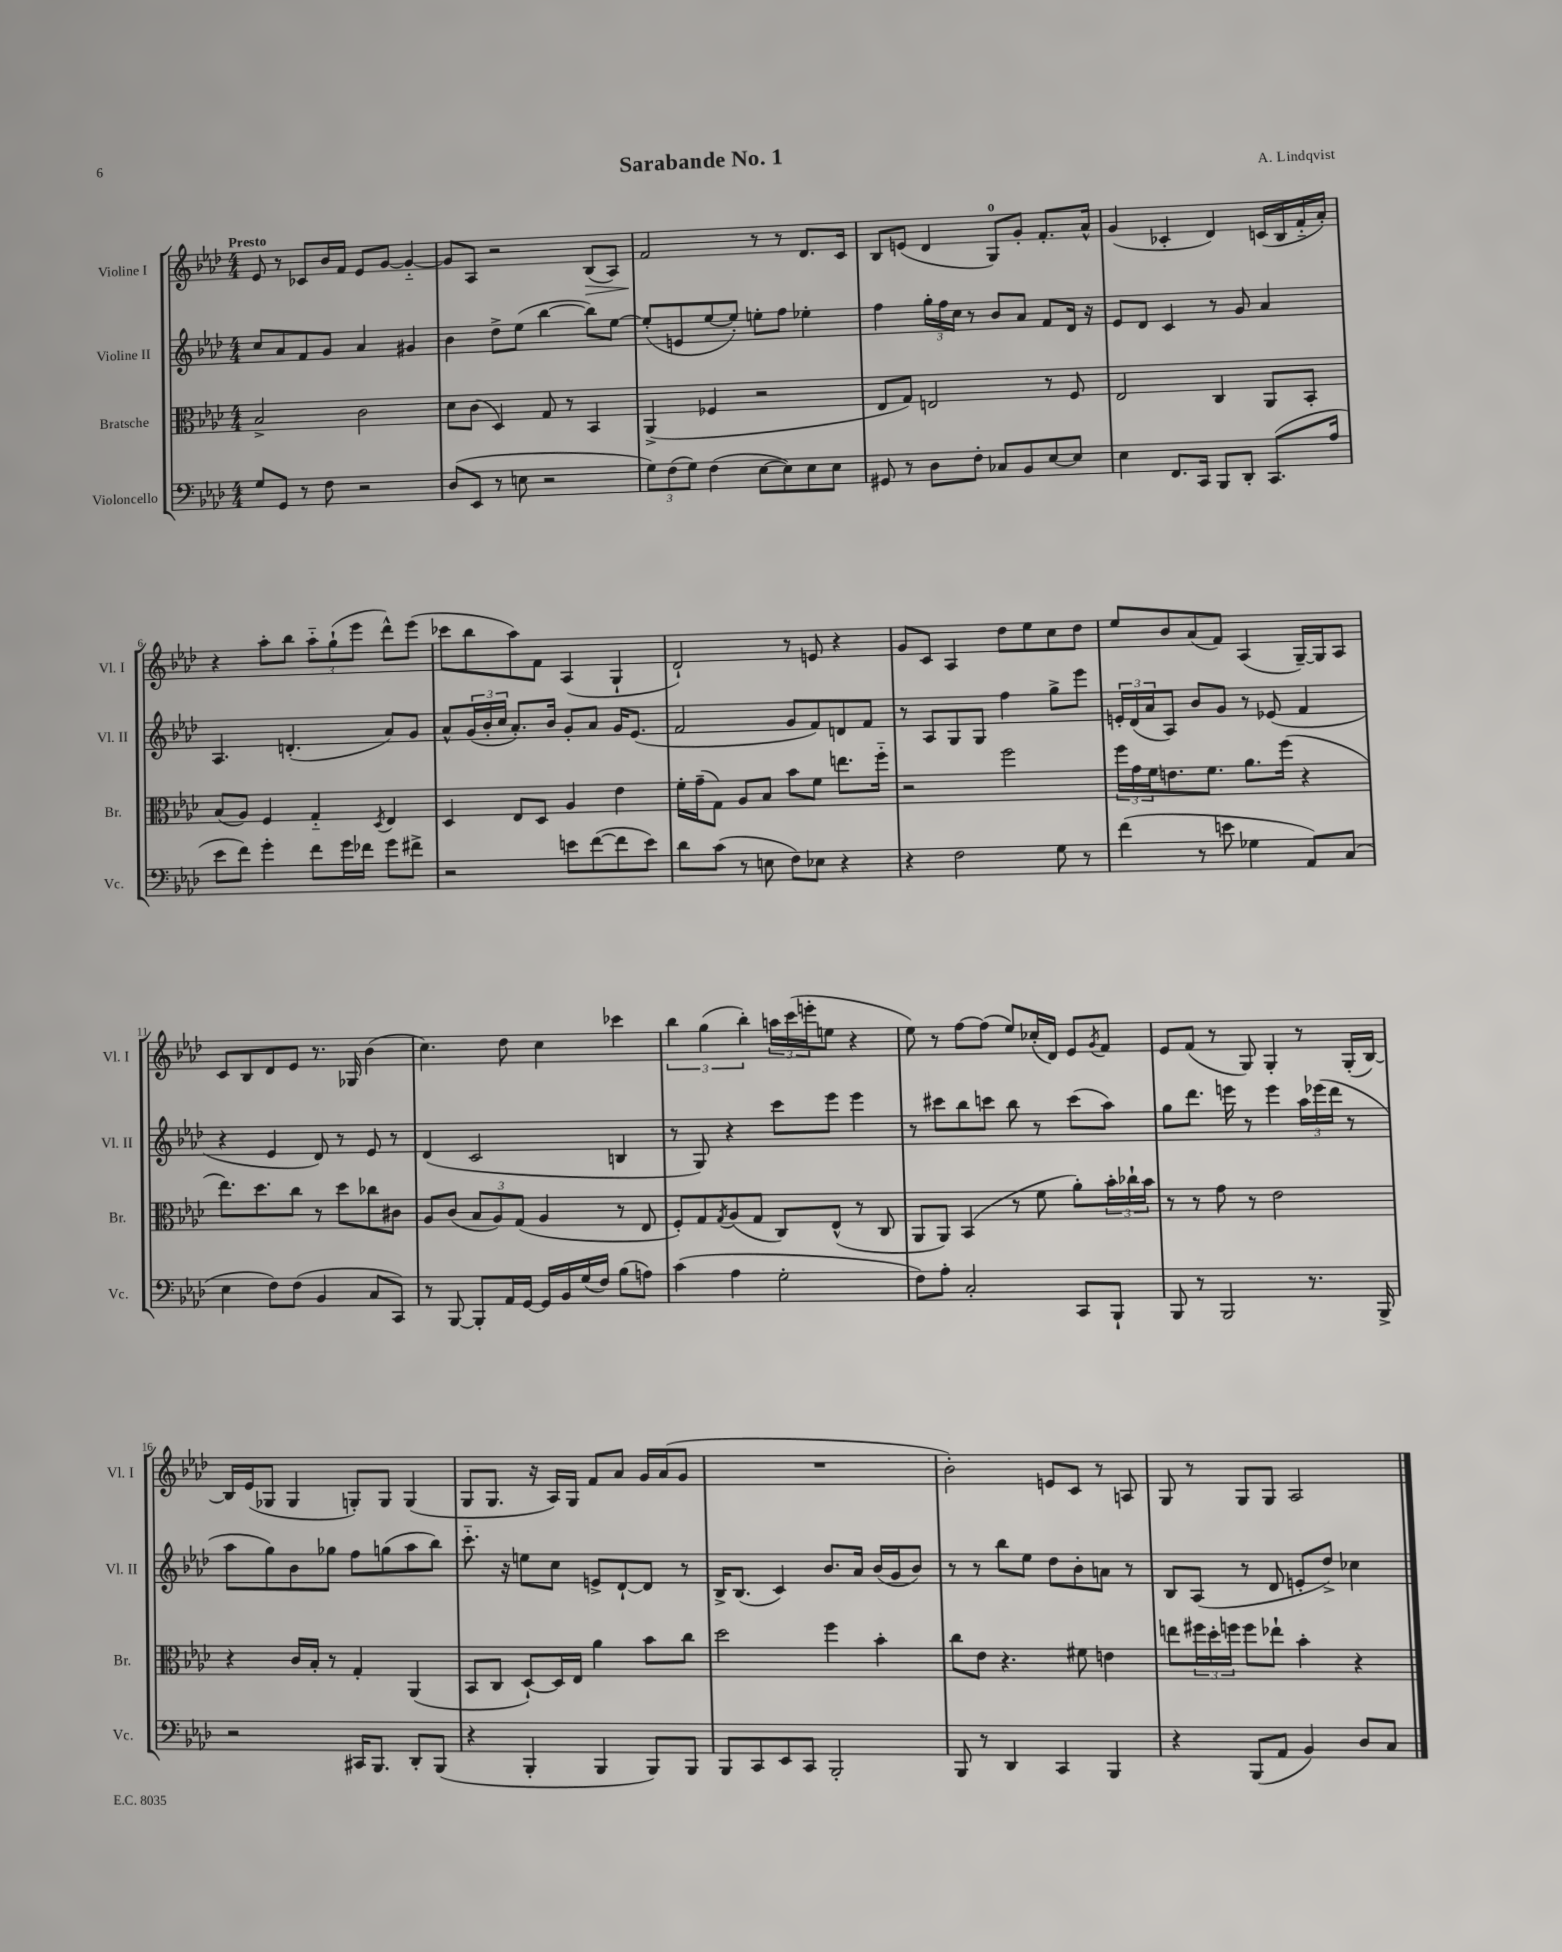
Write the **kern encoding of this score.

**kern	**kern	**kern	**kern
*staff4	*staff3	*staff2	*staff1
*clefF4	*clefC3	*clefG2	*clefG2
*k[b-e-a-d-]	*k[b-e-a-d-]	*k[b-e-a-d-]	*k[b-e-a-d-]
*M4/4	*M4/4	*M4/4	*M4/4
8G	2B-^	8cc	8e-
8GG	.	8a-	8r
8r	.	8f	8c-
8F	.	8g	16b-
.	.	.	16f
2r	2c	4a-	8e-
.	.	.	[8g
.	.	4g#	4g'~_
=	=	=	=
(8D-	8d-	4b-	8g]
8EE-	(8c	.	8A-
8r	4D-)	8dd-^	2r
8E	.	(8ee-	.
2r	8G	[4bb-	.
.	8r	.	.
.	4BB-	8bb-])	(8B-
.	.	[8ee-	8A-)
=	=	=	=
12G)	(4AA-^	(8ee-']	2f
(12F	.	.	.
.	.	8e	.
12G)	.	.	.
(4F	4F-	[8ee-	.
.	.	8ee-'])	.
[8E-	2r	8ee'	8r
8E-])	.	8ff	8r
8E-	.	4ee-'	8.d-
8E-	.	.	.
.	.	.	16c
=	=	=	=
8GG#	8E-	4ff	8B-
8r	8G)	.	(8e
8D-	2E	24gg'	4d-
.	.	24ff	.
.	.	24cc	.
8F'	.	8r	.
8C-	.	8b-	8G)
8BB-	.	8a-	8g'
[8E-	8r	8f	8.f'
8E-]	8F	16d-	.
.	.	16r	16a-^^
=	=	=	=
4E-	2E-	8e-	(4g
.	.	8d-	.
8.FF	.	4c	4c-'
16CC	.	.	.
8BBB-	4C	8r	4d-)
8DD-'	.	8g	.
(8.CC	8AA-	4a-	(16c
.	.	.	16B-
.	8BB-'	.	16f'~
16A-	.	.	16a-')
=	=	=	=
8e-	(8B-	4.A-	4r
8f)	8A-)	.	.
4g'	4F	.	8aa-'
.	.	(4.d'	8bb-
8f	4G'~	.	12aa-'~
.	.	.	(12gg`
16g	.	.	.
.	.	.	12eee-
16f-	.	.	.
.	8qD-	.	.
8g	4E-	8a-)	8ddd-^^)
8f#^	.	8g	(8eee-
=	=	=	=
2r	4D-	8a-^^	8ccc-
.	.	(24g	8bb-
.	.	24b-'	.
.	.	24cc	.
.	8E-	8.a-')	8aa-)
.	8D-	.	8f
.	.	16b-	.
8e	4A-	8g'	(4A-
([8f	.	8a-	.
8f]	4e-	16g	4G`
.	.	(8.e-	.
8e)	.	.	.
=	=	=	=
8d-	16f'	2f	2d-`)
.	(16g~	.	.
(8c	8G)	.	.
8r	8A-	.	.
8E	8B-	.	.
8F)	8b-	8g	8r
8E-	8f	8f)	8e
4r	8.ee	8d	4r
.	.	8f	.
.	16ff'~	.	.
=	=	=	=
4r	2r	8r	8g
.	.	8A-	8c
2F	.	8G	4A-
.	.	8G	.
.	2ff	4ff	8dd-
.	.	.	8ee-
8G	.	8gg^	8cc
8r	.	8eee-	8dd-
=	=	=	=
(4f	24ff	24e'	8ee-
.	24g	(24d-	.
.	24f	24a-	.
.	8.e	8A-)	8b-
8r	.	8b-	(8a-
.	8.f	.	.
8e	.	8g	8f)
4G-	8.a-	8r	(4A-
.	.	(8e-	.
.	(16ff	.	.
8AA-)	4r	4f	[16G~)
.	.	.	16G]
(8C	.	.	8A-
=	=	=	=
4E-	8.ee-)	4r	8c
.	.	.	8B-
.	8.dd-	.	.
8F)	.	4e-	8d-
(8F	8cc	.	8e-
4BB-	8r	8d-)	8.r
.	8dd-	8r	.
.	.	.	16G-
8C	8cc-	8e-	(4b-
8CC)	8c#	8r	.
=	=	=	=
8r	8A-	(4d-	4.cc)
[8BBB-	(8c	.	.
8BBB-']	12B-	2c	.
.	12A-)	.	.
16AA-	.	.	8dd-
.	(12G	.	.
[16GG	.	.	.
16GG]	4A-	.	4cc
16BB-	.	.	.
(16G	.	.	.
16F)	.	.	.
(8B-	8r	4B	4ccc-
8A)	8E-	.	.
=	=	=	=
(4c	8F')	8r	6bb-
.	8G	8G)	.
.	.	.	(6gg
.	8qG	.	.
4A-	(8A-	4r	.
.	.	.	6bb-')
.	8G	.	.
2G'	8C)	8ccc	24aa
.	.	.	(24ccc
.	.	.	24eee'
.	(8E-^^	8eee-	8ee
.	8r	4eee-	4r
.	8C	.	.
=	=	=	=
8F)	8AA-	8r	8ee-)
8A-'	8AA-)	8ccc#	8r
2C'	(4BB-	8bb-	[8ff
.	.	8ccc	(8ff]
.	8r	8bb-	8ee-)
.	8f	8r	(16cc-'
.	.	.	16d-)
8CC	8a-')	(8ccc	8e-
.	.	.	8qg
8BBB-`	24b-'	8aa-)	8f
.	24cc-`	.	.
.	24b-	.	.
=	=	=	=
8BBB-	8r	8gg	8e-
8r	8r	8.ddd-	(8f
2BBB-	8g	.	8r
.	.	16eee	.
.	8r	8r	8G)
.	2e-	4eee	4G'
8.r	.	24aa-	8r
.	.	(24eee-	.
.	.	24ddd-	.
.	.	8r	(16G'
16BBB-^	.	.	[16B-)
=	=	=	=
2r	4r	8aa-	16B-]
.	.	.	(16e-
.	.	8gg)	8G-
.	16c	8b-	4G-
.	16B-'	.	.
.	8r	8gg-	.
16CC#	4G'	8ff	8G')
8.BBB-	.	.	.
.	.	(8gg	8G
8DD-'	(4AA-	8aa-	(4G
(8BBB-	.	8bb-)	.
=	=	=	=
4r	8BB-	8.ccc'~	8G
.	8C	.	8.G
.	.	16r	.
4BBB-'	[8D-`)	8ee	.
.	.	.	16r
.	16D-]	8cc	16A-)
.	16E-	.	16G
4BBB-	4a-	8e^	8f
.	.	[8d-`	8a-
8BBB-)	8b-	8d-]	16g
.	.	.	(16a-
8BBB-	8cc	8r	8g
=	=	=	=
8BBB-	2dd-	16B-^	1r
.	.	(8.B-	.
8CC	.	.	.
8EE-	.	4c)	.
8CC	.	.	.
2BBB-'	4ff	8.b-	.
.	.	16a-	.
.	4b-'	(16b-	.
.	.	16g	.
.	.	8b-)	.
=	=	=	=
8BBB-	8cc	8r	2b-')
8r	8e-	8r	.
4DD-	4.r	8bb-	.
.	.	8ee-	.
4CC	.	8dd-	8e
.	8f#	8b-'	8c
4BBB-	4e	8a	8r
.	.	8r	8A
=	=	=	=
4r	8ee	8B-	8G
.	24ff#	(8A-	8r
.	24dd-'	.	.
.	24ff	.	.
(8BBB-	8ff	8r	8G
8AA-	8ee-`	8d-	8G
4BB-)	4b-'	8e'	2A-
.	.	8dd-^)	.
8D-	4r	4cc-	.
8C	.	.	.
==	==	==	==
*-	*-	*-	*-
